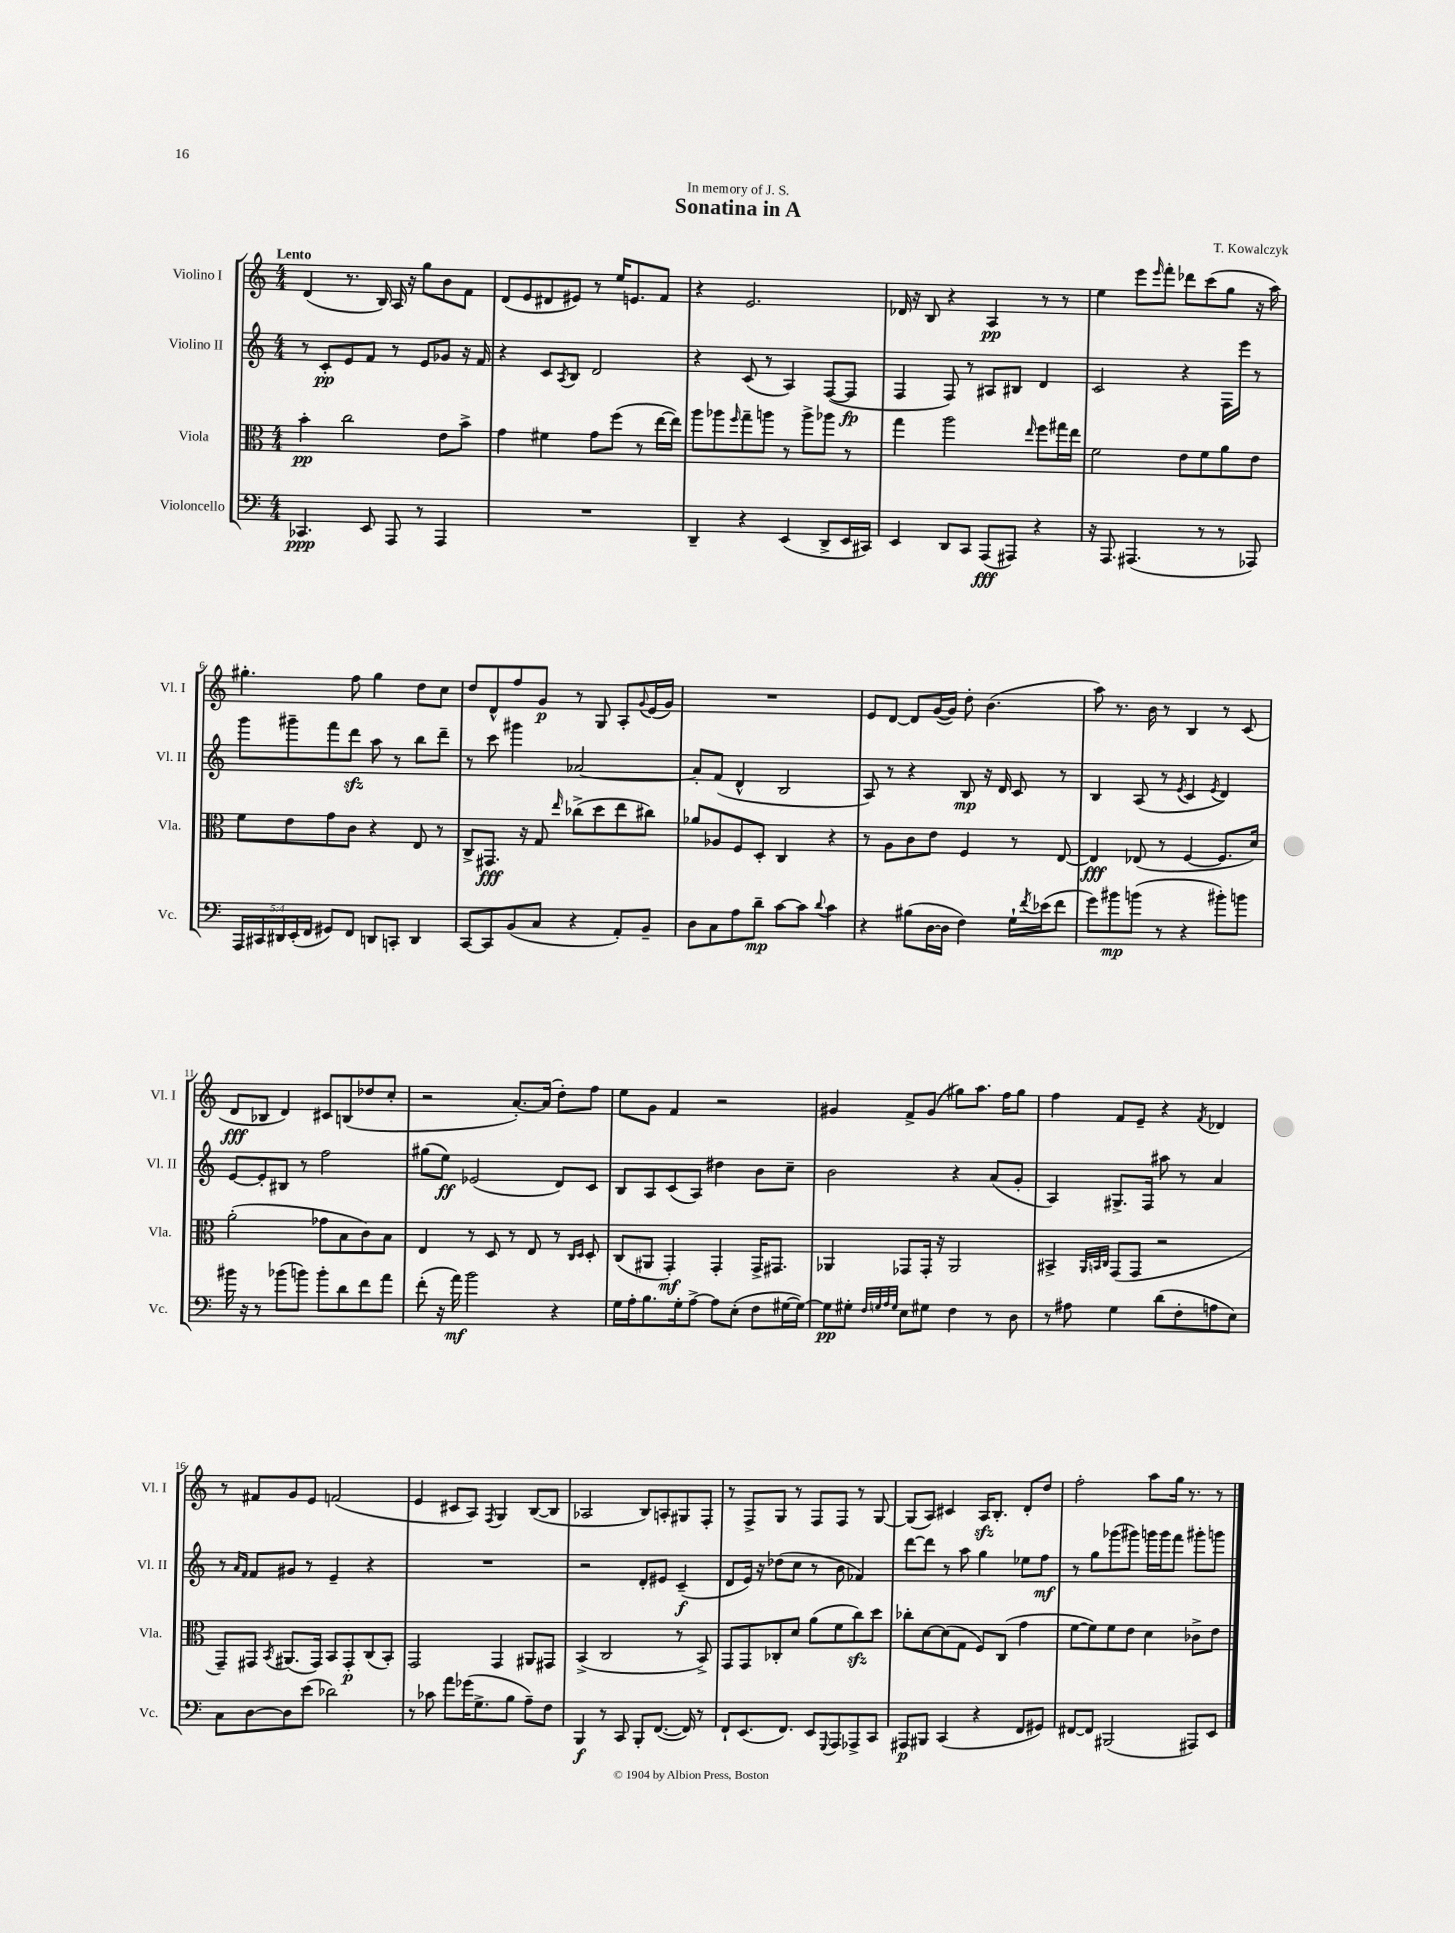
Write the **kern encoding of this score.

**kern	**kern	**kern	**kern
*staff4	*staff3	*staff2	*staff1
*clefF4	*clefC3	*clefG2	*clefG2
*k[]	*k[]	*k[]	*k[]
*M4/4	*M4/4	*M4/4	*M4/4
4.CC-	4b'	8r	(4d
.	.	8c'	.
.	2cc	8e	8.r
8EE	.	8f	.
.	.	.	16B)
8AAA	.	8r	16A
.	.	.	16r
8r	.	8e	8gg
4AAA	8e	8g-	8b
.	8b^	16r	8f
.	.	16f	.
=	=	=	=
1r	4g	4r	(8d
.	.	.	8e
.	4f#	8c	8d#
.	.	8qA	.
.	.	8B	8e#)
.	8g	2d	8r
.	(8ff	.	16ee
.	.	.	8.e
.	8r	.	.
.	[16ee	.	8f
.	16ee])	.	.
=	=	=	=
4DD~	8aa	4r	4r
.	8aa-	.	.
.	16qqff	.	.
4r	8gg~	(8c	2.e
.	8aa	8r	.
(4EE	8r	4A)	.
.	8aa^	.	.
8DD^	8aa-	([8F	.
16EE	8r	8F]	.
16CC#)	.	.	.
=	=	=	=
4EE	4gg	4F	16d-
.	.	.	16r
.	.	.	8B
8DD	2aa	8F)	4r
8CC	.	8r	.
(8AAA	.	8A#	4A
8AAA#)	.	8B#	.
.	16qqee	.	.
4r	8ff	4d	8r
.	16gg#	.	8r
.	16ee	.	.
=	=	=	=
16r	2f	2c	4ee
8.AAA	.	.	.
(4.AAA#	.	.	8eee
.	.	.	16qqeee
.	.	.	8fff'
.	8e	4r	8ddd-
8r	8f	.	(8ccc
8r	8a	16F	8gg
.	.	16eee	.
8AAA-)	8e	8r	16r
.	.	.	16aa)
=	=	=	=
20AAA	8f	8ggg	4.gg#'
20CC#	.	.	.
20DD#	.	.	.
.	8e	8ggg#~	.
(20EE'	.	.	.
20FF	.	.	.
8GG#)	8g	8fff	.
8FF	8c	8ddd	8ff
8DD	4r	8aa	4gg#
8CC'	.	8r	.
4DD	8E	8bb	8dd
.	8r	8ddd~	8cc
=	=	=	=
[8CC	8C^	8r	8dd
8CC]	8.GG#	8ccc	8d^^
(8BB	.	4ggg#	8ff
.	16r	.	.
8C	8G	.	8g
.	16qqee	.	.
4r	(8cc-^	[2a-	8r
.	8dd	.	8G
8AA')	8ee	.	8A'
.	.	.	8qqg
8BB~	8cc#)	.	(16e
.	.	.	16g)
=	=	=	=
8D	8a-	8a-']	1r
8C	8A-	(8f	.
8A	8F	4d^^	.
8d~	8D'	.	.
[8c	4C	2B	.
8c]	.	.	.
8qqd	.	.	.
4c	4r	.	.
=	=	=	=
4r	8r	8A)	8e
.	8A	8r	[8d
(8B#	8c	4r	8d]
[16D	8e	.	([16g
16D]	.	.	16g])
4F)	4F	8B	8dd'
.	.	16r	(4.b
.	.	16d	.
16G`	8r	8c	.
8qf	.	.	.
(16e-	.	.	.
8f	[8E	8r	.
=	=	=	=
8g)	4E]	4B	8aa)
8b#	.	.	8.r
(8b	(8E-	(8A	.
.	.	.	16b
8r	8r	8r	8r
.	.	8qe	.
4r	[4F	4c	4B
.	.	8qe	.
8b#')	8.F]	4d)	8r
8b	.	.	(8c
.	16d)	.	.
=	=	=	=
16b#	(2a'	[8e	8d
16r	.	.	.
8r	.	8e']	8B-
(8b-	.	8B#	4d)
8b)	.	8r	.
8b'	8g-	2ff	8c#
8d	8B	.	(8B
8f	8c)	.	8dd-
8a	8B	.	8cc'
=	=	=	=
(8f'	4E	(8gg#	2r
16r	.	8ee)	.
16a)	.	.	.
2b	8r	(2e-	.
.	8D	.	.
.	8r	.	[8.a')
.	8E	.	.
.	.	.	(16a]
4r	8r	8d)	8dd')
.	16qqC	.	.
.	16qqD	.	.
.	8D'	8c	8ff
=	=	=	=
16G	(8C	8B	8ee
16A'	.	.	.
8.B	8AA#	8A	8g
.	4GG')	(8c	4f
16G'	.	.	.
[8A^	.	8A)	.
8A]	4GG'	4dd#	2r
(8E'	.	.	.
8F	16GG^	8b	.
.	8.GG#	.	.
[16G#	.	8cc~	.
16G#_)	.	.	.
=	=	=	=
8G#]	4AA-	2b	4g#
8G#'	.	.	.
32qqF	.	.	.
32qqG	.	.	.
32qqA	.	.	.
32qqG	.	.	.
8E	8GG-	.	8f^
8G#	16GG-'	.	(8g#
.	16r	.	.
4F	2AA-	4r	8gg#)
.	.	.	8.aa
8r	.	(8a	.
.	.	.	16ff
8D	.	8g'	8gg#
=	=	=	=
8r	4BB#^	4A)	4ff
8A#	.	.	.
.	32qqAA	.	.
.	32qqBB	.	.
.	32qqC	.	.
4G	(8GG	8.G#^	8f
.	8GG	.	8e~
.	.	16F	.
(8d	2r	8aa#	4r
8F'	.	8r	.
.	.	.	8qf
8A	.	4a	4d-
8E)	.	.	.
=	=	=	=
8C	8GG~)	8r	8r
.	.	16qqa	.
.	.	16qqf	.
[8D	8GG#	8f	8f#
.	8qBB	.	.
8D]	(8.AA#	8g#	8g
(8e	.	8r	8e
.	16GG#)	.	.
2d-)	8BB	4e~	(2f
.	8GG#'	.	.
.	(8C	4r	.
.	8BB')	.	.
=	=	=	=
8r	2GG	1r	4e
8c-	.	.	.
8a	.	.	8c#
(16g-	.	.	8A)
8.G^	.	.	.
.	.	.	8qF
.	4GG	.	4G
8B	.	.	.
8A~)	8AA#	.	([8B
8F	8GG#	.	8B]
=	=	=	=
4BBB	(4BB^	2r	2A-
8r	2C	.	.
8CC	.	.	.
8BBB'	.	8d'	8B)
([8.FF	.	8e#	8A'
.	8r	(4c~	8G#
16FF])	.	.	.
8r	8BB^)	.	8F'
=	=	=	=
8FF`	8GG	8d	8r
(8.EE	8GG	16e)	8F^
.	.	16r	.
.	8C-'	(8dd-	8G
8.FF)	.	.	.
.	8d	8cc	8r
8EE	(8a	8r	8F
8qqGGG	.	.	.
8AAA	8f	8b	8F
8AAA-^	8cc)	4f-)	8r
8CC	8dd	.	[8G
=	=	=	=
8AAA#	8cc-'	[8ddd	(8G]
8BBB#	[8d	8ddd]	8A)
(4CC	(8d]	8r	4c#
.	8G	8aa	.
4r	8F)	4gg	16A
.	.	.	8.B'
.	(8C	.	.
8FF	4g	8ee-	8d'
8GG#)	.	8ff	8dd
=	=	=	=
[8FF#	[8f	8r	2ff'
8FF#]	8f])	8gg	.
(2BBB#	8f	(8ggg-	.
.	8e	8ggg#)	.
.	4d	16ggg	8aa
.	.	16ggg	.
.	.	8fff	16gg
.	.	.	8.r
8AAA#)	8c-^	8ggg#'	.
8EE	8e	8ggg	8r
==	==	==	==
*-	*-	*-	*-
